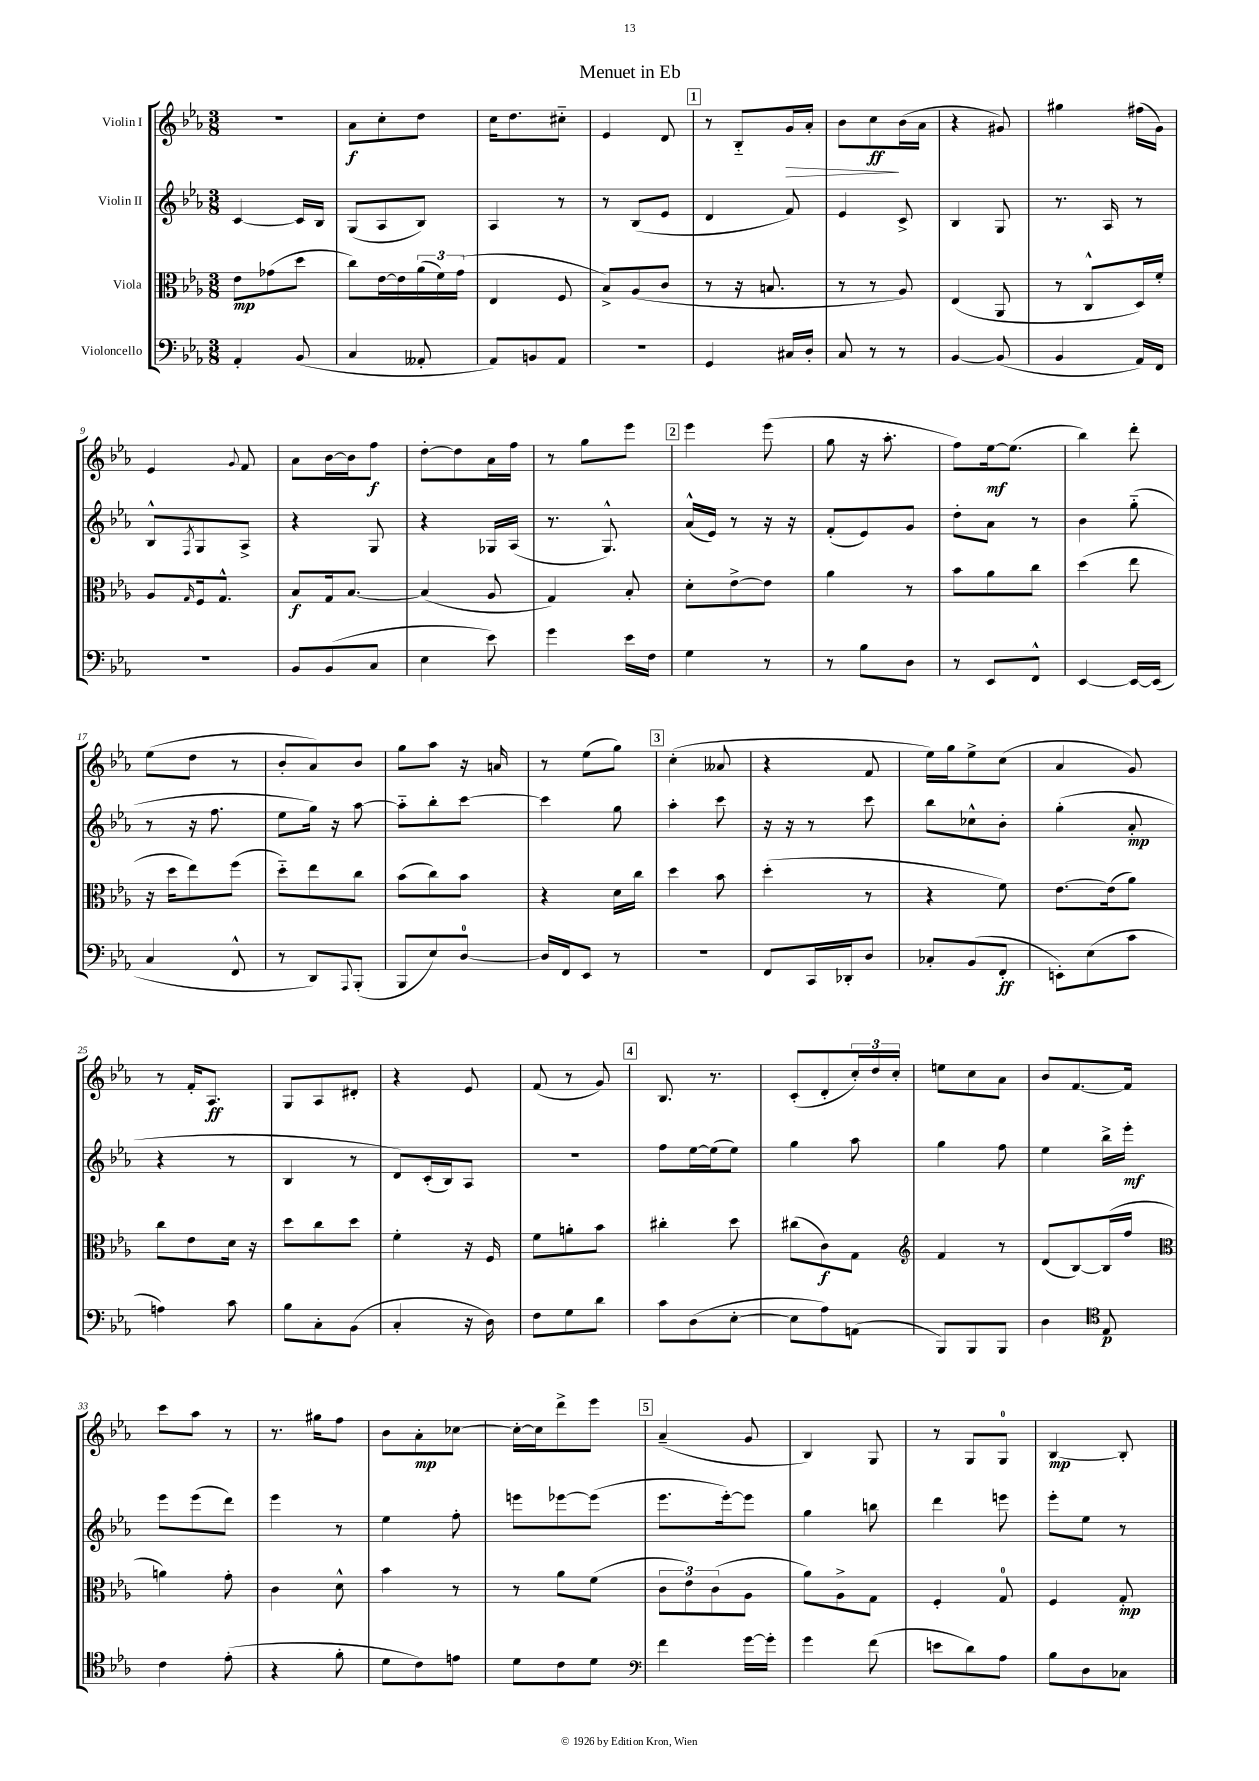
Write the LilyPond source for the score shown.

\header { title = "Menuet in Eb" }
<<
\new StaffGroup <<
\new Staff = "s0" \with { instrumentName = "Violin I" } {
    \clef treble \key ees \major \numericTimeSignature \time 3/8
    R4. |
    aes'8\f c''8-. d''8 |
    c''16 d''8. cis''8-_ |
    ees'4 d'8 |
    \mark \markup { \box "1" } r8 bes8-_ g'16\> aes'16-. |
    bes'8 c''8\ff\! bes'16( aes'16 |
    r4 gis'8) |
    gis''4 fis''16( g'16) |
    ees'4 \appoggiatura { g'8 } f'8 |
    aes'8 bes'16~ bes'16 f''8\f |
    d''8~-. d''8 aes'16 f''16 |
    r8 g''8 ees'''8 |
    \mark \markup { \box "2" } ees'''4 ees'''8( |
    g''8 r16 aes''8.-. |
    f''8) ees''16~\mf ees''8.( |
    bes''4) d'''8-. |
    ees''8( d''8 r8 |
    bes'8-. aes'8) bes'8 |
    g''8 aes''8 r16 a'16 |
    r8 ees''8( g''8) |
    \mark \markup { \box "3" } c''4-.( aeses'8 |
    r4 f'8 |
    ees''16) g''16 ees''8-> c''8( |
    aes'4 g'8) |
    r8 f'16-. aes8.\ff |
    g8 aes8 dis'8-. |
    r4 ees'8 |
    f'8( r8 g'8) |
    \mark \markup { \box "4" } bes8. r8. |
    c'8-.( d'8-. \tuplet 3/2 { c''16-.) d''16 c''16-. } |
    e''8 c''8 aes'8 |
    bes'8 f'8.~ f'16 |
    c'''8 aes''8 r8 |
    r8. gis''16 f''8 |
    bes'8 aes'8-.\mp ces''8~ |
    ces''16~-. ces''16 d'''8-> ees'''8 |
    \mark \markup { \box "5" } aes'4--( g'8 |
    bes4) g8 |
    r8 g8 g8-0 |
    bes4~\mp bes8-. \bar "|." |
}
\new Staff = "s1" \with { instrumentName = "Violin II" } {
    \clef treble \key ees \major \numericTimeSignature \time 3/8
    c'4~ c'16 bes16 |
    g8( aes8 bes8) |
    aes4 r8 |
    r8 bes8( ees'8 |
    \mark \markup { \box "1" } d'4 f'8) |
    ees'4 c'8-> |
    bes4 g8 |
    r8. aes16 r8 |
    bes8-^ \acciaccatura { f8 } g8 aes8-> |
    r4 g8 |
    r4 ges16 aes16( |
    r8. g8.-^) |
    \mark \markup { \box "2" } aes'16-^( ees'16) r8 r16 r16 |
    f'8-.( ees'8) g'8 |
    d''8-. aes'8 r8 |
    bes'4 g''8-_( |
    r8 r16 f''8. |
    ees''8 g''16) r16 aes''8~ |
    aes''8-_ bes''8-. c'''8~ |
    c'''4 g''8 |
    \mark \markup { \box "3" } aes''4-. c'''8 |
    r16 r16 r8 c'''8 |
    bes''8 ces''8-^ bes'8-. |
    g''4-.( aes'8-.\mp |
    r4 r8 |
    bes4 r8 |
    d'8) c'16-.( bes16) aes8 |
    R4. |
    \mark \markup { \box "4" } f''8 ees''16~ ees''16( ees''8) |
    g''4 aes''8 |
    g''4 f''8 |
    ees''4 bes''16-> ees'''16-.\mf |
    ees'''8 ees'''8( d'''8) |
    ees'''4 r8 |
    ees''4 f''8-. |
    e'''8 ees'''8~ ees'''8( |
    \mark \markup { \box "5" } ees'''8. ees'''16~-.) ees'''8 |
    g''4 b''8 |
    d'''4 e'''8 |
    ees'''8-. ees''8 r8 \bar "|." |
}
\new Staff = "s2" \with { instrumentName = "Viola" } {
    \clef alto \key ees \major \numericTimeSignature \time 3/8
    ees'8\mp ges'8( d''8 |
    c''8) ees'16~ ees'16 \tuplet 3/2 { aes'16( f'16) g'16( } |
    ees4 f8 |
    bes8->) aes8( c'8 |
    \mark \markup { \box "1" } r8 r16 b8. |
    r8 r8 aes8) |
    ees4( aes,8 |
    r8 c8-^ d16) f'16-. |
    aes8 \grace { g16 } f16 g8.-^ |
    bes8\f g16 bes8.~ |
    bes4( aes8 |
    g4) bes8-. |
    \mark \markup { \box "2" } d'8-. ees'8~-> ees'8 |
    aes'4 r8 |
    bes'8 aes'8 c''8 |
    d''4( ees''8 |
    r16 d''16 ees''8) f''8( |
    d''8-_) ees''8 c''8 |
    bes'8( c''8) bes'8 |
    r4 d'16 c''16 |
    \mark \markup { \box "3" } d''4 bes'8 |
    d''4-.( r8 |
    r4 f'8) |
    ees'8.~ ees'16( aes'8) |
    c''8 ees'8 d'16 r16 |
    d''8 c''8 d''8 |
    f'4-. r16 f16 |
    f'8 a'8-. bes'8 |
    \mark \markup { \box "4" } cis''4-. d''8 |
    cis''8( c'8\f) g8 |
    \clef treble f'4 r8 |
    d'8( bes8~) bes16( f''16 |
    \clef alto a'4) g'8-. |
    c'4 d'8-^ |
    bes'4 r8 |
    r8 aes'8 f'8( |
    \mark \markup { \box "5" } \tuplet 3/2 { c'8 ees'8) c'8( } aes8 |
    aes'8) aes8-> g8 |
    f4-. g8-0 |
    f4 g8-.\mp \bar "|." |
}
\new Staff = "s3" \with { instrumentName = "Violoncello" } {
    \clef bass \key ees \major \numericTimeSignature \time 3/8
    aes,4-. bes,8( |
    c4 aeses,8-. |
    aes,8) b,8 aes,8 |
    R4. |
    \mark \markup { \box "1" } g,4 cis16 d16-. |
    c8 r8 r8 |
    bes,4~ bes,8( |
    bes,4 aes,16) f,16 |
    R4. |
    bes,8 bes,8( c8 |
    ees4 ees'8) |
    g'4 ees'16 f16 |
    \mark \markup { \box "2" } g4 r8 |
    r8 bes8 d8 |
    r8 ees,8 f,8-^ |
    ees,4~ ees,16~ ees,16( |
    c4 f,8-^ |
    r8 d,8) \appoggiatura { aes,,8 } bes,,8-.( |
    bes,,8 ees8) d8-0~ |
    d16 f,16 ees,8 r8 |
    \mark \markup { \box "3" } R4. |
    f,8 c,16 des,16-. d8 |
    ces8-. bes,8( f,8-.\ff |
    e,8-.) ees8( c'8 |
    a4) c'8 |
    bes8 c8-. bes,8( |
    c4-. r16 d16) |
    f8 g8 d'8 |
    \mark \markup { \box "4" } c'8 d8( ees8~-. |
    ees8 aes8) a,8( |
    bes,,8) bes,,8 bes,,8 |
    d4 \clef tenor ees8\p |
    c'4 ees'8-.( |
    r4 f'8-. |
    d'8 c'8) e'8 |
    d'8 c'8 d'8 |
    \mark \markup { \box "5" } \clef bass f'4 g'16~ g'16-. |
    g'4 f'8( |
    e'8 d'8) aes8 |
    bes8 d8 ces8 \bar "|." |
}
>>
>>
